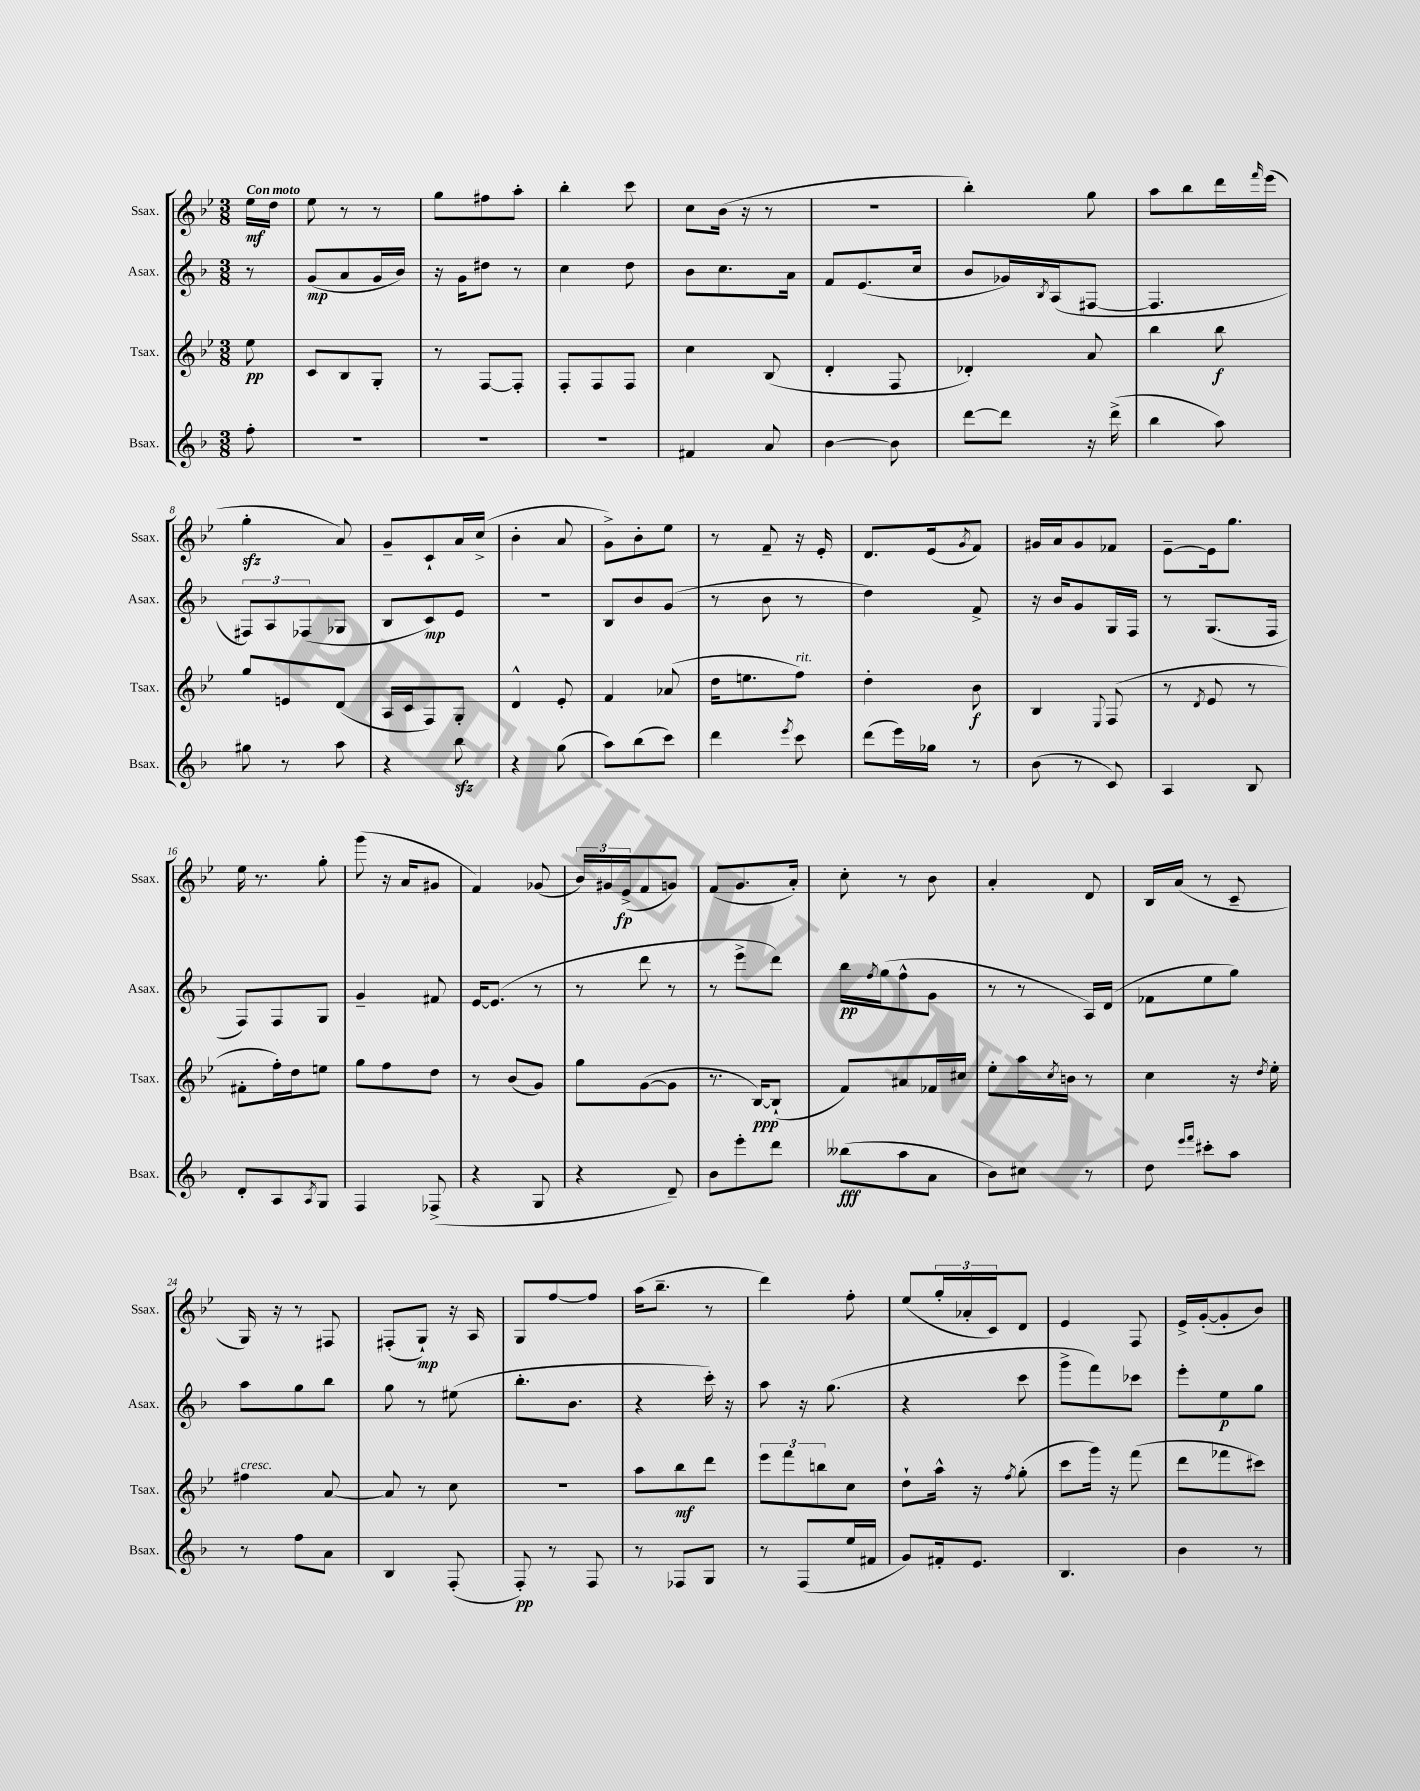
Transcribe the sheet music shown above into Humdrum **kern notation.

**kern	**kern	**kern	**kern
*staff4	*staff3	*staff2	*staff1
*clefG2	*clefG2	*clefG2	*clefG2
*k[b-]	*k[b-e-]	*k[b-]	*k[b-e-]
*M3/8	*M3/8	*M3/8	*M3/8
8ff'\	8ee-\	8r	16ee-\LL
.	.	.	16dd\JJ
=	=	=	=
4.r	8c/L	(8g/L	8ee-\
.	8B-/	8a/	8r
.	8G'/J	16g/L	8r
.	.	16b-/JJ)	.
=	=	=	=
4.r	8r	16r	8gg\L
.	.	16g\LK	.
.	[8F/L	8dd#\J	8ff#\
.	8F'/]J	8r	8aa'\J
=	=	=	=
4.r	8F'/L	4cc\	4bb-'\
.	8F/	.	.
.	8F/J	8dd\	8ccc\
=	=	=	=
4f#/	4cc\	8b-\L	8cc\L
.	.	8.cc\	(16b-\Jk
.	.	.	16r
8a/	(8B-/	.	8r
.	.	16a\Jk	.
=	=	=	=
[4b-\	4d'/	8f/L	4.r
.	.	(8.e/	.
8b-\]	8F/	.	.
.	.	16cc/Jk	.
=	=	=	=
[8ddd\L	4d-'/)	8b-/L	4bb-'\)
8ddd\]J	.	16g-/L)	.
.	.	8qB-/	.
.	.	(16A/J	.
16r	8a/	[8F#/J	8gg\
(16ddd^\	.	.	.
=	=	=	=
4bb-\	4bb-\	4.F#/]	8aa\L
.	.	.	8bb-\
8aa\)	8bb-\	.	16ddd\L
.	.	.	16qqfff/
.	.	.	(16eee-\JJ
=	=	=	=
8gg#\	8gg/L	12F#/L)	4gg'\
.	.	12A/	.
8r	8e/	.	.
.	.	(12F-/	.
8aa\	(8d/J	8G-/J	8a/)
=	=	=	=
4r	16A/LL	8B-/L	8g~/L
.	16c/J	.	.
.	8F/)	8c/)	8c`/
8bb-\	8G'/J	8e/J	16a/L
.	.	.	(16cc^/JJ
=	=	=	=
4r	4d^^/	4.r	4b-'\
(8gg\	8e-'/	.	8a/
=	=	=	=
8aa\L)	4f/	8B-/L	8g^\L)
(8bb-\	.	8b-/	8b-'\
8ccc\J)	(8a-/	(8g/J	8ee-\J
=	=	=	=
4ddd\	16dd\LK	8r	8r
.	8.ee\	.	.
.	.	8b-\	8f~/
8qeee/	.	.	.
8ccc\	8ff\J)	8r	16r
.	.	.	16e-'/
=	=	=	=
(8ddd\L	4dd'\	4dd\)	8.d/L
16eee\L)	.	.	.
16gg-\JJ	.	.	(16e-/k
.	.	.	8qg/
8r	8b-\	8f^/	8f/J)
=	=	=	=
(8b-\	4B-/	16r	16g#/LL
.	.	16b-/LK	16a/J
8r	.	8g/	8g#/
.	8qqE-/	.	.
8c/)	(8F/	16G/L	8f-/J
.	.	16F/JJ	.
=	=	=	=
4A/	8r	8r	[8e-~\L
.	8qd/	.	.
.	8e-/	(8.G/L	16e-\]k
.	.	.	8.gg\J
8B-/	8r	.	.
.	.	16F/Jk	.
=	=	=	=
8d'/L	8f#'\L	8F/L)	16ee-\
.	.	.	8.r
8A/	16ff'\L)	8F/	.
.	16dd\J	.	.
8qA/	.	.	.
8G/J	8ee\J	8G/J	8gg'\
=	=	=	=
4F/	8gg\L	4g~/	(8ggg\
.	8ff\	.	16r
.	.	.	16a/LK
(8F-^/	8dd\J	8f#/	8g#/J
=	=	=	=
4r	8r	[16e/LK	4f/)
.	.	(8.e/]J	.
.	(8b-/L	.	.
8G/	8g/J)	8r	(8g-/
=	=	=	=
4r	8gg\L	8r	24b-/LL)
.	.	.	24g#/
.	.	.	(24e-^/J
.	([8g\	8ddd\	8f/
8d~/)	8g\]J	8r	8g/J)
=	=	=	=
8b-\L	8.r	8r	(8f/L
8eee'\	.	8eee^\L	8.g/
.	[16B-/LK)	.	.
8ddd\J	(8B-`/]J	8ddd\J)	.
.	.	.	16a'/Jk)
=	=	=	=
(8bb--\L	8f/L)	16bb-\LL	8cc'\
.	.	8qff/	.
.	.	(16gg\J	.
8aa\	8a#/	8ff^^\	8r
8a\J	16f-/L	8g\J	8b-\
.	16cc#/JJ	.	.
=	=	=	=
8b-\L)	8ee-'\L	8r	4a'/
8cc#\J	16aa\L	8r	.
.	8qcc/	.	.
.	16b\JJ	.	.
8r	8r	16A/LL)	8d/
.	.	(16d/JJ	.
=	=	=	=
8dd\	4cc\	8f-\L	16B-/LL
.	.	.	(16a/JJ
16qqeee/LL	.	.	.
16qqfff/JJ	.	.	.
8ccc#'\L	.	8ee\	8r
8aa\J	16r	8gg\J)	8c~/
.	8qdd/	.	.
.	16ee-'\	.	.
=	=	=	=
8r	4ff#\	8aa\L	16G/)
.	.	.	16r
8ff\L	.	8gg\	8r
8a\J	[8a/	8bb-\J	8F#/
=	=	=	=
4B-/	8a/]	8gg\	(8F#'/L
.	8r	8r	8G`/J)
(8F'/	8cc\	(8ee#\	16r
.	.	.	16A/
=	=	=	=
8F'/)	4.r	8.bb-'\L	8G/L
8r	.	.	[8ff/
.	.	8.b-\J	.
8F/	.	.	8ff/]J
=	=	=	=
8r	8aa\L	4r	(16aa\LK
.	.	.	8.bb-~\J
8F-/L	8bb-\	.	.
8G/J	8ddd\J	16ccc'\)	8r
.	.	16r	.
=	=	=	=
8r	12eee-\L	8aa\	4ddd\)
.	12fff\	.	.
(8F/L	.	16r	.
.	12bb\	.	.
.	.	(8.gg\	.
16ee/L	8cc\J	.	8ff'\
16f#/JJ	.	.	.
=	=	=	=
8g/L)	8dd`\L	4r	(8ee-/L
16f#'/k	16aa^^\Jk	.	24gg'/L
.	.	.	24a-'/
8.e/J	16r	.	.
.	.	.	24c/J)
.	8qff/	.	.
.	(8gg'\	8ccc\	8d/J
=	=	=	=
4.B-/	8ccc\L	8ggg^\L	4e-/
.	16ggg\Jk)	8fff\)	.
.	16r	.	.
.	(8fff\	8ccc-\J	8F/
=	=	=	=
4b-\	8ddd\L	8eee'\L	16e-^/LL
.	.	.	([16g'/J
.	8fff-\	8ee\	8g'/]
8r	8ccc#\J)	8gg\J	8b-/J)
==	==	==	==
*-	*-	*-	*-
